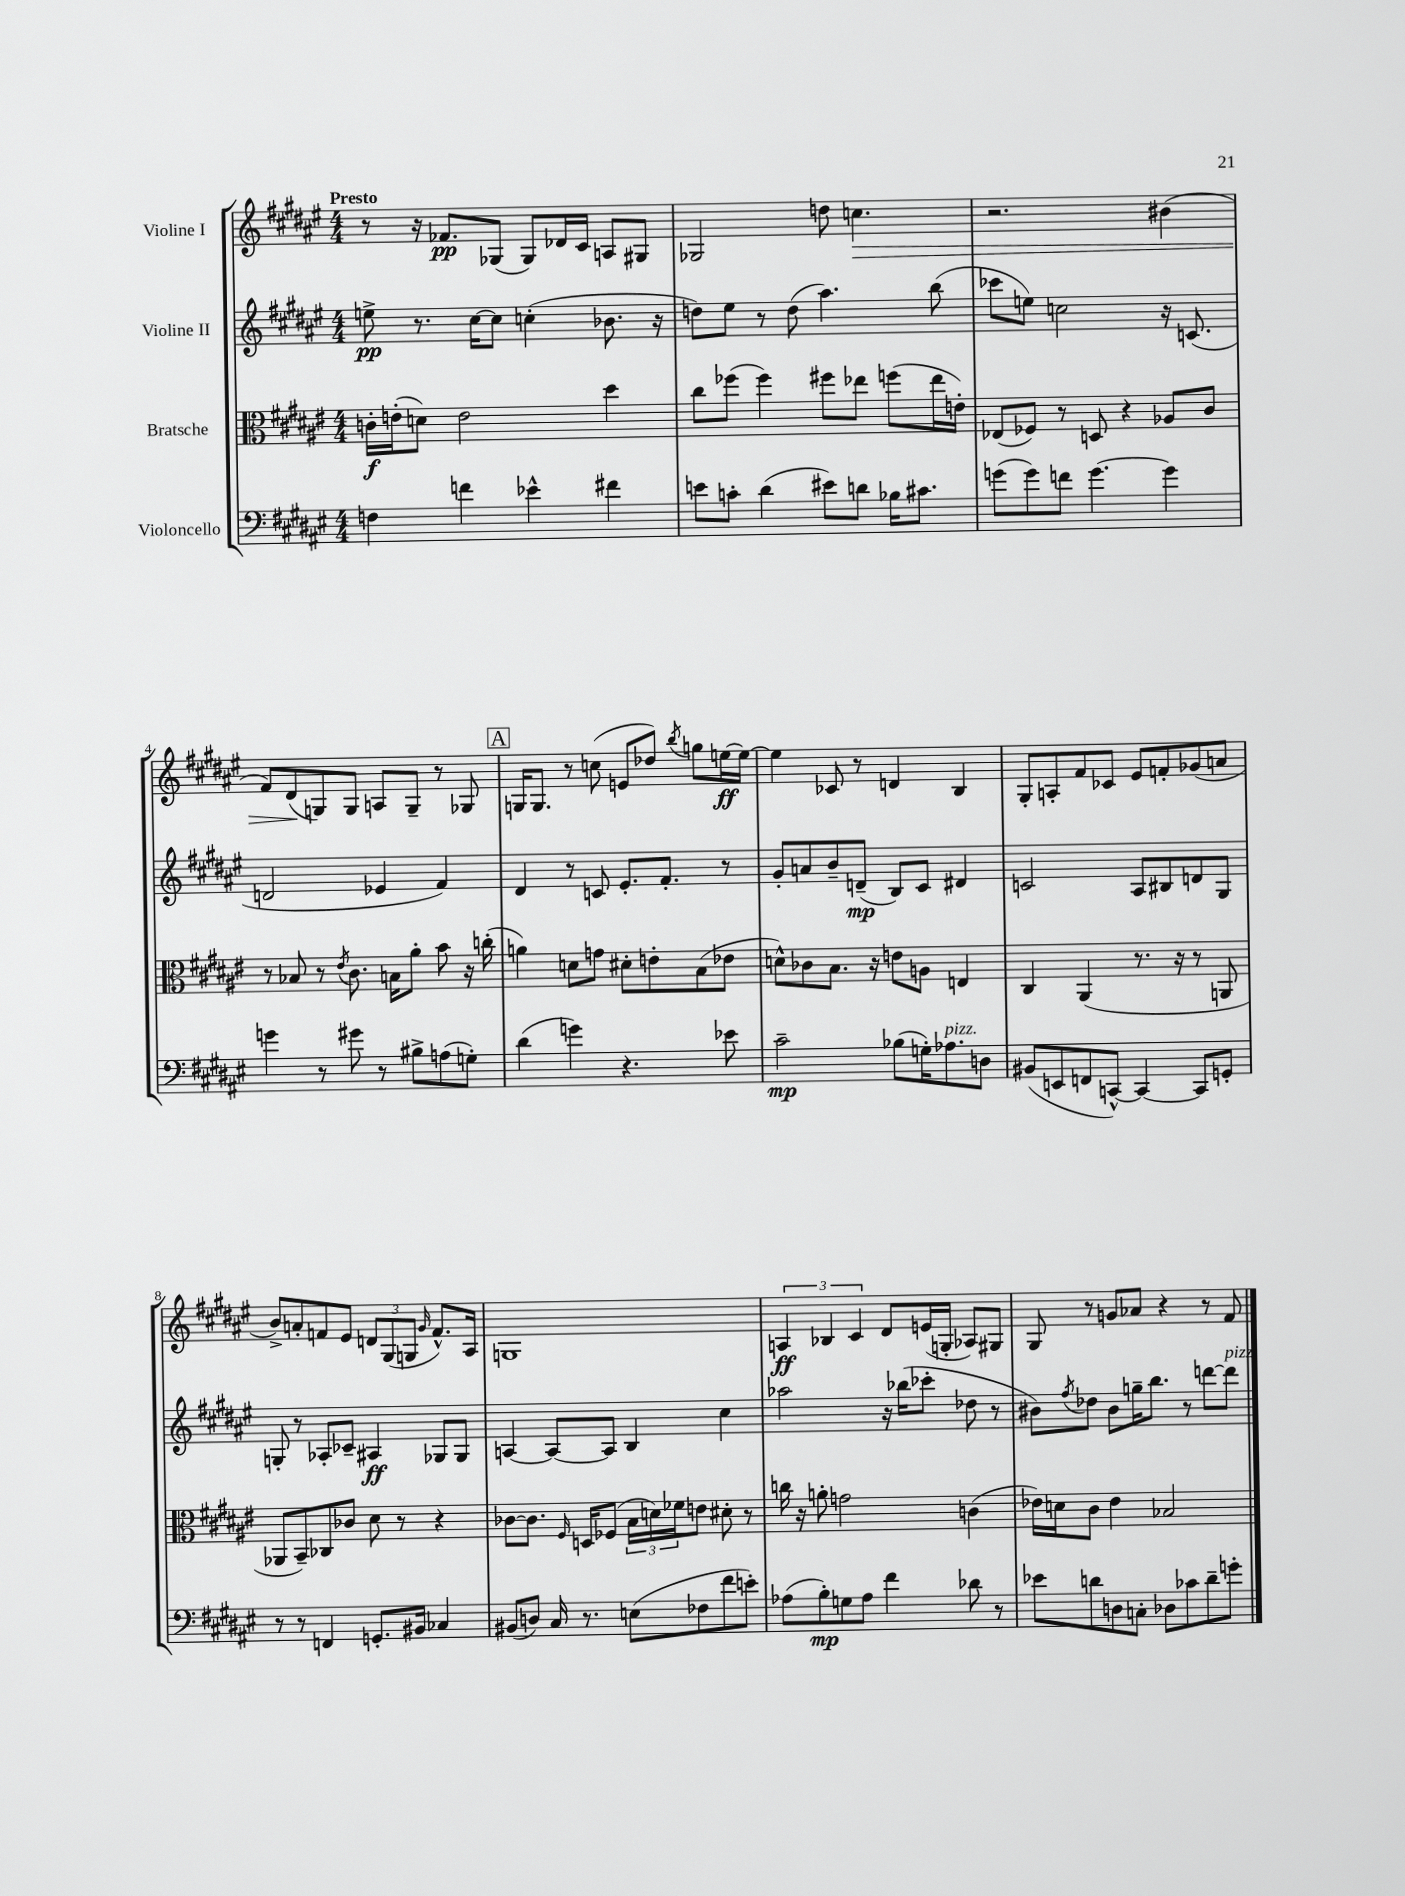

**kern	**kern	**kern	**kern
*staff4	*staff3	*staff2	*staff1
*clefF4	*clefC3	*clefG2	*clefG2
*k[f#c#g#d#a#e#]	*k[f#c#g#d#a#e#]	*k[f#c#g#d#a#e#]	*k[f#c#g#d#a#e#]
*M4/4	*M4/4	*M4/4	*M4/4
4F\	16c'\LL	8ee^\	8r
.	(16e'\J	.	.
.	8d\J)	8.r	16r
.	.	.	8.f-/L
4f\	2e\	.	.
.	.	[16cc#\LK	.
.	.	8cc#\]J	(8G-/J
4e-^^\	.	(4cc'\	8G-/L)
.	.	.	16d-/L
.	.	.	16c#/JJ
4f#\	4dd#\	8.b-\	8A/L
.	.	.	8G#/J
.	.	16r	.
=	=	=	=
8e\L	8cc#\L	8dd\L)	2G-/
8c'\J	(8ff-\J	8ee#\J	.
(4d#\	4ff-\)	8r	.
.	.	(8dd\	.
8e#\L)	8ff#\L	4.aa#\)	8dd\
8d\J	8ee-\J	.	4.cc\
16B-\LK	(8ff\L	.	.
8.c#\J	.	.	.
.	16ee-\L	(8bb\	.
.	16e'\JJ)	.	.
=	=	=	=
(8g\L	(8E-/L	8ccc-\L	2.r
8g\)	8F-/J)	8ee\J)	.
8f\J	8r	2cc\	.
[4.g\	8D/	.	.
.	4r	.	.
4g\]	8A-/L	16r	(4b#\
.	.	(8.c/	.
.	8c#/J	.	.
=	=	=	=
4g\	8r	2d/	8f#/L)
.	8B-/	.	(8d#/
8r	8r	.	8G/)
.	8qe#/	.	.
8g#\	8.c#\	.	8G/J
8r	.	4e-/	8A/L
.	16B\LK	.	.
8B#^\L	8a#'\J	.	8G~/J
(8A\	8b\	4f#/)	8r
8G'\J)	16r	.	8G-/
.	(16cc'\	.	.
=	=	=	=
(4d#\	4a\)	4d#/	16G/LK
.	.	.	8.G/J
4g\)	8d\L	8r	8r
.	8g\J	8c/	(8cc\
4.r	8d#'\L	8.e#'/L	8e/L
.	8e'\	.	8dd-/J)
.	.	8.f#'/J	.
.	.	.	8qbb/
.	(8B\	.	8gg\L
8e-\	8e-\J	8r	[16ee\L
.	.	.	16ee\_JJ
=	=	=	=
2c#~\	8d^^\L)	8g#'/L	4ee\]
.	8c-\	8a/	.
.	8.B\J	8b~/	8c-/
.	.	(8d~/J	8r
.	16r	.	.
(8B-\L	8e\L	8B/L)	4d/
16G'\K)	8A\J	8c#/J	.
8.A-\	.	.	.
.	4E/	4d#/	4B/
8D\J	.	.	.
=	=	=	=
(8BB#/L	4C#/	2c/	8G#'/L
8EE/	.	.	8A'/
8FF/	(4AA#/	.	8f#/
[8CC^^/J)	.	.	8c-/J
4CC/_	8.r	8A#/L	8e#/L
.	.	8B#/	8f'/
.	16r	.	.
8CC/]L	8r	8d/	(8g-/
8GG'/J	8AA/	8G#/J	8a/J
=	=	=	=
8r	8AA-/L	8G'/	8b^/L)
8r	8BB~/)	8r	8a'/
4FF/	8C-/	8A-'/L	8f/
.	8c-/J	8c-~/J	8e#/J
8.GG'/L	8d#\	4A#/	12d/L
.	.	.	(12G#/
.	8r	.	.
.	.	.	12G/J
16BB#/Jk	.	.	.
.	.	.	16qqg#/
4C-/	4r	8G-/L	8.f^^/L)
.	.	8G-/J	.
.	.	.	16A#/Jk
=	=	=	=
(8BB#/L	[8c-\L	[4A/	1G
8D/J)	8.c-\]J	.	.
16C#/	.	8A/_L	.
.	16qqF#/	.	.
8.r	16D/LK	.	.
.	(8F-/J	8A/]J	.
(8E\L	24B\LL	4B/	.
.	24d\)	.	.
.	24f-\J	.	.
8F-\	8e\J	.	.
8f#\	8d#'\	4cc#\	.
8e'\J)	8r	.	.
=	=	=	=
(8A-\L	16cc\	2aa-\	6A/
.	16r	.	.
8B'\)	8a'\	.	.
.	.	.	6B-/
8G\	2g\	.	.
.	.	.	6c#/
8A-\J	.	.	.
4f#\	.	16r	8d#/L
.	.	(16bb-\LK	.
.	.	8ccc-'\J	(16e/L
.	.	.	16G'/JJ
8d-\	(4c\	8dd-\	8A-/L)
8r	.	8r	8G#/J
=	=	=	=
8e-\L	16e-\LL)	8b#\L)	8G#/
.	16d\J	.	.
.	.	8qff#/	.
8d\	8c#\J	8dd-\J	8r
8D\	4e-\	8b#\L	8g/L
8C'\J	.	16gg~\K	8a-/J
.	.	8.bb\J	.
8D-\L	2B-/	.	4r
8c-\	.	8r	.
8d~\	.	[8ddd\L	8r
8g'\J	.	8ddd\]J	8f#/
==	==	==	==
*-	*-	*-	*-
